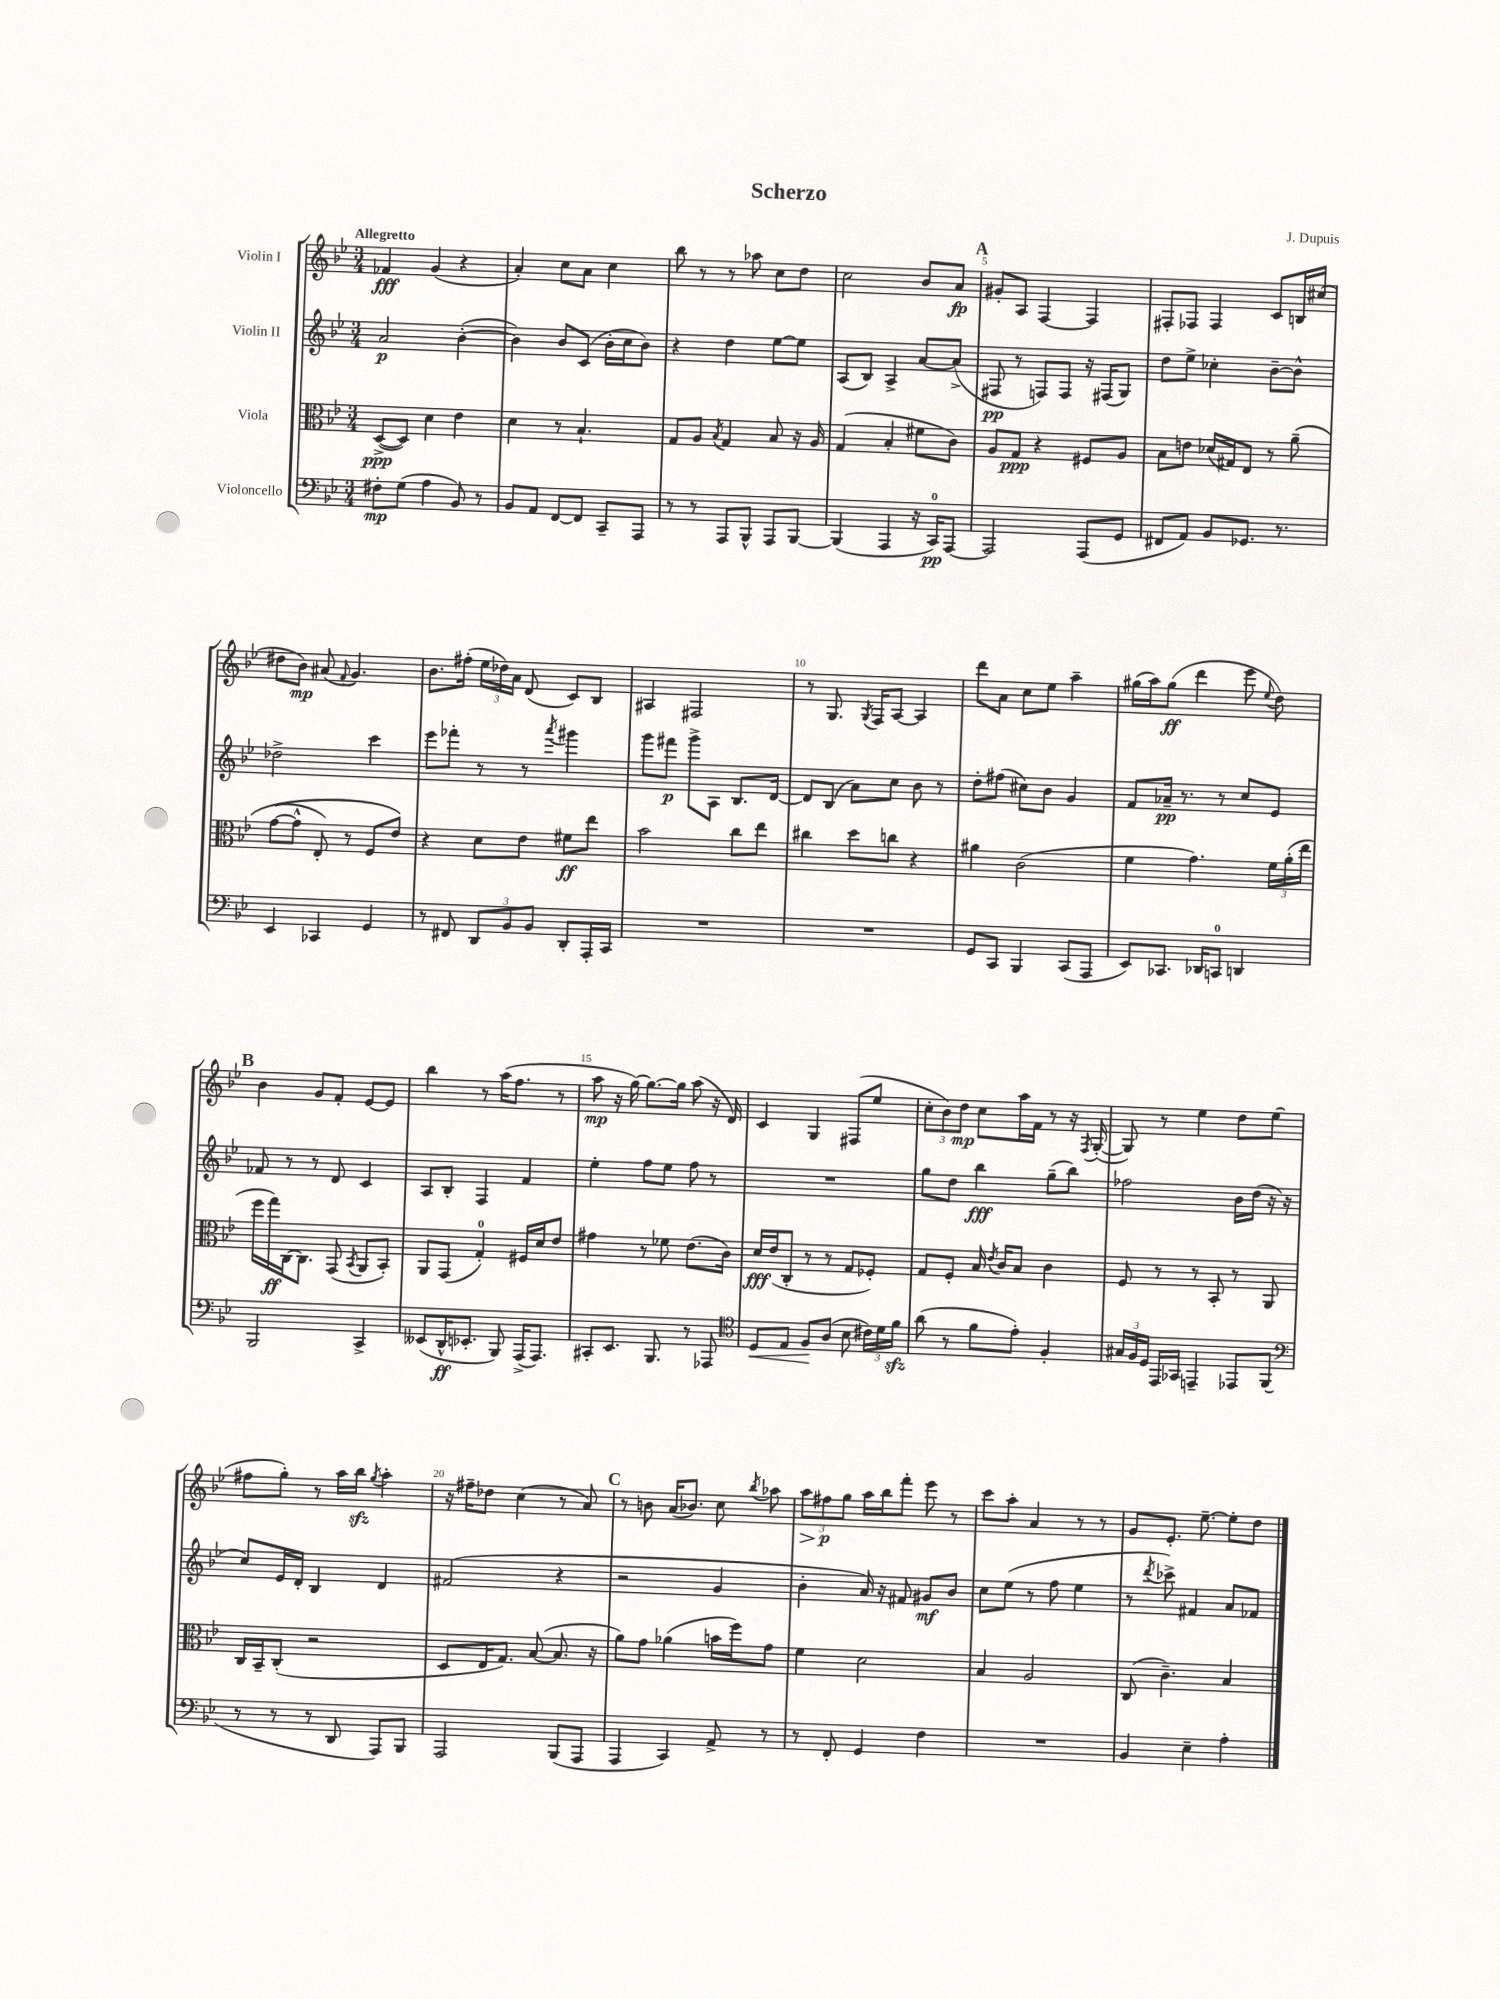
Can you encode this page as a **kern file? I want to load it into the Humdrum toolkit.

**kern	**dynam	**kern	**dynam	**kern	**dynam	**kern	**dynam
*part4	*part4	*part3	*part3	*part2	*part2	*part1	*part1
*staff4	*staff4	*staff3	*staff3	*staff2	*staff2	*staff1	*staff1
*I"Violoncello	*	*I"Viola	*	*I"Violin II	*	*I"Violin I	*
*clefF4	*	*clefC3	*	*clefG2	*	*clefG2	*
*k[b-e-]	*	*k[b-e-]	*	*k[b-e-]	*	*k[b-e-]	*
*M3/4	*	*M3/4	*	*M3/4	*	*M3/4	*
=1	=1	=1	=1	=1	=1	=1	=1
!	!	!	!	!	!	!LO:TX:a:B:t=Allegretto	!
8F#X'\L	mp	([8D^/L	ppp	2a/	p	4f-X/	fff
(8G\J	.	8D/J])	.	.	.	.	.
4A\	.	4d\	.	.	.	(4g/	.
8BB-/)	.	4e-\	.	([4b-'\	.	4r	.
8r	.	.	.	.	.	.	.
=2	=2	=2	=2	=2	=2	=2	=2
8BB-/L	.	4d\	.	4b-\])	.	4a'/)	.
8AA/J	.	.	.	.	.	.	.
[8FF/L	.	8r	.	8b-/L	.	8cc\L	.
8FF/J]	.	4.B-`/	.	(8c/J	.	8a\J	.
8CC~/L	.	.	.	16b-'\LL	.	4cc\	.
.	.	.	.	16cc\J	.	.	.
8AAA/J	.	.	.	8b-\J)	.	.	.
=3	=3	=3	=3	=3	=3	=3	=3
8r	.	8G/L	.	4r	.	8bb-\	.
8r	.	8A/J	.	.	.	8r	.
.	.	8qB-/	.	.	.	.	.
8AAA/L	.	4G/	.	4dd\	.	8r	.
8BBB-^^/J	.	.	.	.	.	8aa-X\	.
8AAA/L	.	8B-/	.	[8ee-\L	.	8cc\L	.
[8BBB-/J	.	16r	.	8ee-\J]	.	8dd\J	.
.	.	16A/	.	.	.	.	.
=4	=4	=4	=4	=4	=4	=4	=4
(4BBB-/]	.	(4G/	.	(8A/L	.	2cc\	.
.	.	.	.	8B-/J)	.	.	.
4AAA/	.	4B-'/	.	4A^/	.	.	.
16r	.	8f#X\L	.	[8a/L	.	8b-/L	.
16CC/KL)	pp	.	.	.	.	.	.
[8AAA/J	.	8c\J)	.	(8a^/J]	.	8a/J	fp
!!LO:REH:place=s1:t=A
=5	=5	=5	=5	=5	=5	=5	=5
2AAA/]	.	8A/L	.	8F#X/	pp	8g#X'/L	.
.	.	8G/J	ppp	8r	.	8A/J	.
.	.	4r	.	8Fn/L)	.	[4F/	.
.	.	.	.	8F/J	.	.	.
(8AAA/L	.	8F#X/L	.	16r	.	4F/]	.
.	.	.	.	(16F#X/KL	.	.	.
8GG/J	.	8A/J	.	8G/J)	.	.	.
=6	=6	=6	=6	=6	=6	=6	=6
8FF#X/L	.	8B-\L	.	8dd\L	.	8F#X'/L	.
8AA/J)	.	8en\J	.	8ee-^\J	.	8F-X/J	.
8BB-/L	.	(16d-X/LL	.	4cc-X'\	.	4F-/	.
.	.	16G#X/J)	.	.	.	.	.
8.GG-X/J	.	8E-/J	.	.	.	.	.
.	.	8r	.	[8b-~\L	.	8c/L	.
8.r	.	.	.	.	.	.	.
.	.	(8a~\	.	8b-^^\J]	.	16Bn/L	.
.	.	.	.	.	.	(16cc#X/JJ	.
!!LO:LB:g=z
=7	=7	=7	=7	=7	=7	=7	=7
4EE-/	.	([8g\L	.	2dd-X^\	.	8dd#X\L	.
.	.	8g^^\J]	.	.	.	8b-\J)	mp
4CC-X/	.	8E-'/)	.	.	.	(8a#X/	.
.	.	.	.	.	.	8qqf/	.
.	.	8r	.	.	.	4.g/)	.
4GG/	.	8F/L	.	4ccc\	.	.	.
.	.	8e-/J)	.	.	.	.	.
=8	=8	=8	=8	=8	=8	=8	=8
8r	.	4r	.	8eee-\L	.	8.b-\L	.
8FF#X/	.	.	.	8fff-X'\J	.	.	.
.	.	.	.	.	.	(16ff#X'\Jk	.
12DD/L	.	8d\L	.	8r	.	24ee-\LL	.
.	.	.	.	.	.	24dd-X\)	.
12BB-/	.	.	.	.	.	24a\JJ	.
.	.	8e-\J	.	8r	.	(8d/	.
12BB-/J	.	.	.	.	.	.	.
.	.	.	.	8qaaa/	.	.	.
8DD'/L	.	8f#X\L	ff	4ggg#X\	.	8c/L)	.
16AAA'/L	.	8ee-\J	.	.	.	8B-/J	.
16CC/JJ	.	.	.	.	.	.	.
=9	=9	=9	=9	=9	=9	=9	=9
2.r	.	2b-\	.	8ggg\L	.	4A#X/	.
.	.	.	.	8fff#X\J	p	.	.
.	.	.	.	8ggg^\L	.	2F#X/	.
.	.	.	.	8A\J	.	.	.
.	.	8cc\L	.	8.B-/L	.	.	.
.	.	8ee-\J	.	.	.	.	.
.	.	.	.	[16d/Jk	.	.	.
=10	=10	=10	=10	=10	=10	=10	=10
2.r	.	4cc#X\	.	8d/L]	.	8r	.
.	.	.	.	(8B-/J	.	8.G/	.
.	.	8dd\L	.	8a\L)	.	.	.
.	.	.	.	.	.	8qG/	.
.	.	.	.	.	.	16F/KL	.
.	.	8ccn\J	.	8cc\J	.	[8A/J	.
.	.	4r	.	8b-\	.	4A/]	.
.	.	.	.	8r	.	.	.
=11	=11	=11	=11	=11	=11	=11	=11
8GG/L	.	4a#X\	.	8dd'\L	.	8ddd\L	.
8CC/J	.	.	.	(8ff#X\J	.	8a\J	.
4BBB-/	.	(2c\	.	8cc#X\L)	.	8cc\L	.
.	.	.	.	8b-\J	.	8ee-\J	.
(8CC/L	.	.	.	4g/	.	4aa~\	.
8AAA/J	.	.	.	.	.	.	.
=12	=12	=12	=12	=12	=12	=12	=12
8EE-/L)	.	4f\	.	8f/L	.	(16gg#X\LL	.
.	.	.	.	.	.	16aa\J)	.
8.CC-X/J	.	.	.	16a-X~/Jk	pp	(8gg#\J	ff
.	.	.	.	8.r	.	.	.
.	.	4.g\)	.	.	.	4ddd\	.
16DD-X/KL	.	.	.	.	.	.	.
8CCn/J	.	.	.	8r	.	.	.
4DDn/	.	.	.	8cc/L	.	8eee-\	.
.	.	.	.	.	.	8qqee-/	.
.	.	24f\LL	.	8e-/J	.	8dd\)	.
.	.	(24a'\	.	.	.	.	.
.	.	24ee-\JJ	.	.	.	.	.
!!LO:LB:g=z
!!LO:REH:place=s1:t=B
=13	=13	=13	=13	=13	=13	=13	=13
2BBB-/	.	16ff\LL	.	8f-X/	.	4b-\	.
.	.	16gg\)	ff	.	.	.	.
.	.	[16C\J	.	8r	.	.	.
.	.	8.C\J]	.	.	.	.	.
.	.	.	.	8r	.	8g/L	.
.	.	(8GG/	.	8d/	.	8f'/J	.
.	.	8qBB-/	.	.	.	.	.
4CC^/	.	8AA/L	.	4c/	.	[8e-/L	.
.	.	8BB-'/J)	.	.	.	8e-/J]	.
=14	=14	=14	=14	=14	=14	=14	=14
(8EE--X/L	.	8AA/L	.	8A/L	.	4bb-\	.
16DD^^/K	ff	(8GG/J	.	8B-'/J	.	.	.
8.EE-X'/J	.	.	.	.	.	.	.
.	.	4G'/)	.	4F/	.	8r	.
8BBB-/)	.	.	.	.	.	(16aa\KL	.
.	.	.	.	.	.	8.ff\J	.
(16AAA^/KL	.	16F#X/LL	.	4f/	.	.	.
8.AAA/J)	.	16d/J	.	.	.	.	.
.	.	8e-/J	.	.	.	8r	.
=15	=15	=15	=15	=15	=15	=15	=15
8CC#X'/L	.	4g#X\	.	4ee-'\	.	8aa\	mp
8.EE-/J	.	.	.	.	.	16r	.
.	.	.	.	.	.	[16gg\)	.
.	.	8r	.	8ff\L	.	8.gg\L_	.
8.BBB-/	.	.	.	.	.	.	.
.	.	8f-X\	.	8ee-\J	.	.	.
.	.	.	.	.	.	16gg\Jk]	.
8r	.	(8.e-\L	.	8ff\	.	(8aa\	.
8AAA-X/	.	.	.	8r	.	16r	.
.	.	16c\Jk)	.	.	.	16d/)	.
=16	=16	=16	=16	=16	=16	=16	=16
*clefC4	*	*	*	*	*	*	*
!	!LO:HP:b	!	!	!	!	!	!
8D/L	<	16d/LL	fff	2.r	.	4c/	.
.	.	(16e-/J	.	.	.	.	.
8E-/J	.	8C'/J	.	.	.	.	.
8F/L	.	8r	.	.	.	4G/	.
(8A/J	[	8r	.	.	.	.	.
8B-\	.	8G/L	.	.	.	(8F#X/L	.
24c#X\LL)	.	8F-X'/J)	.	.	.	8ee-/J	.
24d\	.	.	.	.	.	.	.
24fzz\JJ	.	.	.	.	.	.	.
=17	=17	=17	=17	=17	=17	=17	=17
(8a\	.	8G/L	.	8gg\L	.	12cc'\L	.
.	.	.	.	.	.	12b-\)	.
8r	.	8F'/J	.	8dd\J	.	.	.
.	.	.	.	.	.	12dd\J	mp
8f\L	.	16B-/	.	4bb-\	fff	8cc\L	.
.	.	8qe-/	.	.	.	.	.
.	.	16c/KL	.	.	.	.	.
8e-'\J)	.	8B-/J	.	.	.	16aa\L	.
.	.	.	.	.	.	16f\JJ	.
4F'/	.	4c\	.	(8gg~\L	.	8r	.
.	.	.	.	8bb-\J)	.	16r	.
.	.	.	.	.	.	8qF/	.
.	.	.	.	.	.	([16G'/	.
=18	=18	=18	=18	=18	=18	=18	=18
24G#X/LL	.	8F/	.	2ff-X\	.	8G/])	.
24F/	.	.	.	.	.	.	.
24D/JJ	.	.	.	.	.	.	.
16EE-/LL	.	8r	.	.	.	8r	.
16GG-X/JJ	.	.	.	.	.	.	.
4EEn~/	.	8r	.	.	.	4ee-\	.
.	.	8BB-'/	.	.	.	.	.
8EE-X/L	.	8r	.	16b-\LL	.	8dd\L	.
.	.	.	.	(16dd\JJ	.	.	.
(8FF/J	.	8AA/	.	16r	.	(8ee-\J	.
.	.	.	.	16r	.	.	.
!!LO:LB:g=z
=19	=19	=19	=19	=19	=19	=19	=19
*clefF4	*	*	*	*	*	*	*
8r	.	16C/LL	.	8cc/L)	.	8ff#X\L	.
.	.	16BB-~/J	.	.	.	.	.
8r	.	(8C'/J	.	16e-/L	.	8gg'\J)	.
.	.	.	.	16d'/JJ	.	.	.
8r	.	2r	.	4B-/	.	8r	.
8DD/	.	.	.	.	.	16aa\LL	.
.	.	.	.	.	.	16bb-zz\JJ	.
.	.	.	.	.	.	8qgg/	.
8AAA/L)	.	.	.	4d/	.	4aa'\	.
8BBB-/J	.	.	.	.	.	.	.
=20	=20	=20	=20	=20	=20	=20	=20
2AAA/	.	8D/L	.	(2f#X/	.	16r	.
.	.	.	.	.	.	16ff#X~\KL	.
.	.	16E-/K	.	.	.	8dd-X\J	.
.	.	8.G/J)	.	.	.	.	.
.	.	.	.	.	.	(4cc\	.
.	.	([8B-/	.	.	.	.	.
(8BBB-/L	.	8.B-/]	.	4r	.	8r	.
8AAA/J	.	.	.	.	.	8a/)	.
.	.	16r	.	.	.	.	.
!!LO:REH:place=s1:t=C
=21	=21	=21	=21	=21	=21	=21	=21
4AAA/	.	8a\L)	.	2r	.	8r	.
.	.	8g\J	.	.	.	8bn\	.
4CC/)	.	(4a-X\	.	.	.	(16a/KL	.
.	.	.	.	.	.	8.b-X/J)	.
8AA^/	.	16bn\LL	.	4g/	.	8cc\	.
.	.	16ff\J)	.	.	.	.	.
.	.	.	.	.	.	8qbb-/	.
8r	.	8g\J	.	.	.	8aa-X\	.
=22	=22	=22	=22	=22	=22	=22	=22
!	!	!	!	!	!	!	!LO:HP:b
8r	.	4f\	.	4b-'\	.	12aa\L	>
.	.	.	.	.	.	12ff#X\	p
8FF'/	.	.	.	.	.	.	.
.	.	.	.	.	.	12gg\J	]
4GG/	.	2d\	.	16a/)	.	16aa\LL	.
.	.	.	.	16r	.	16bb-\J	.
.	.	.	.	8f#X/	.	8fff'\J	.
4F\	.	.	.	8g#X/L	mf	8eee-\	.
.	.	.	.	8b-/J	.	8r	.
=23	=23	=23	=23	=23	=23	=23	=23
2.r	.	4B-/	.	8cc\L	.	8ccc\L	.
.	.	.	.	(8ee-\J	.	8aa'\J	.
.	.	2A/	.	8r	.	4a/	.
.	.	.	.	8ff\	.	.	.
.	.	.	.	4ee-\	.	8r	.
.	.	.	.	.	.	8r	.
=24	=24	=24	=24	=24	=24	=24	=24
4BB-/	.	(8C/	.	8r	.	8g/L	.
.	.	.	.	8qddd/	.	.	.
.	.	4.c~\)	.	8ccc-X^\)	.	8.e-'/J	.
4E-~\	.	.	.	4f#X/	.	.	.
.	.	.	.	.	.	[8.ee-~\	.
4A'\	.	4B-/	.	8a/L	.	8ee-'\L]	.
.	.	.	.	8f-X/J	.	8dd\J	.
==	==	==	==	==	==	==	==
*-	*-	*-	*-	*-	*-	*-	*-
